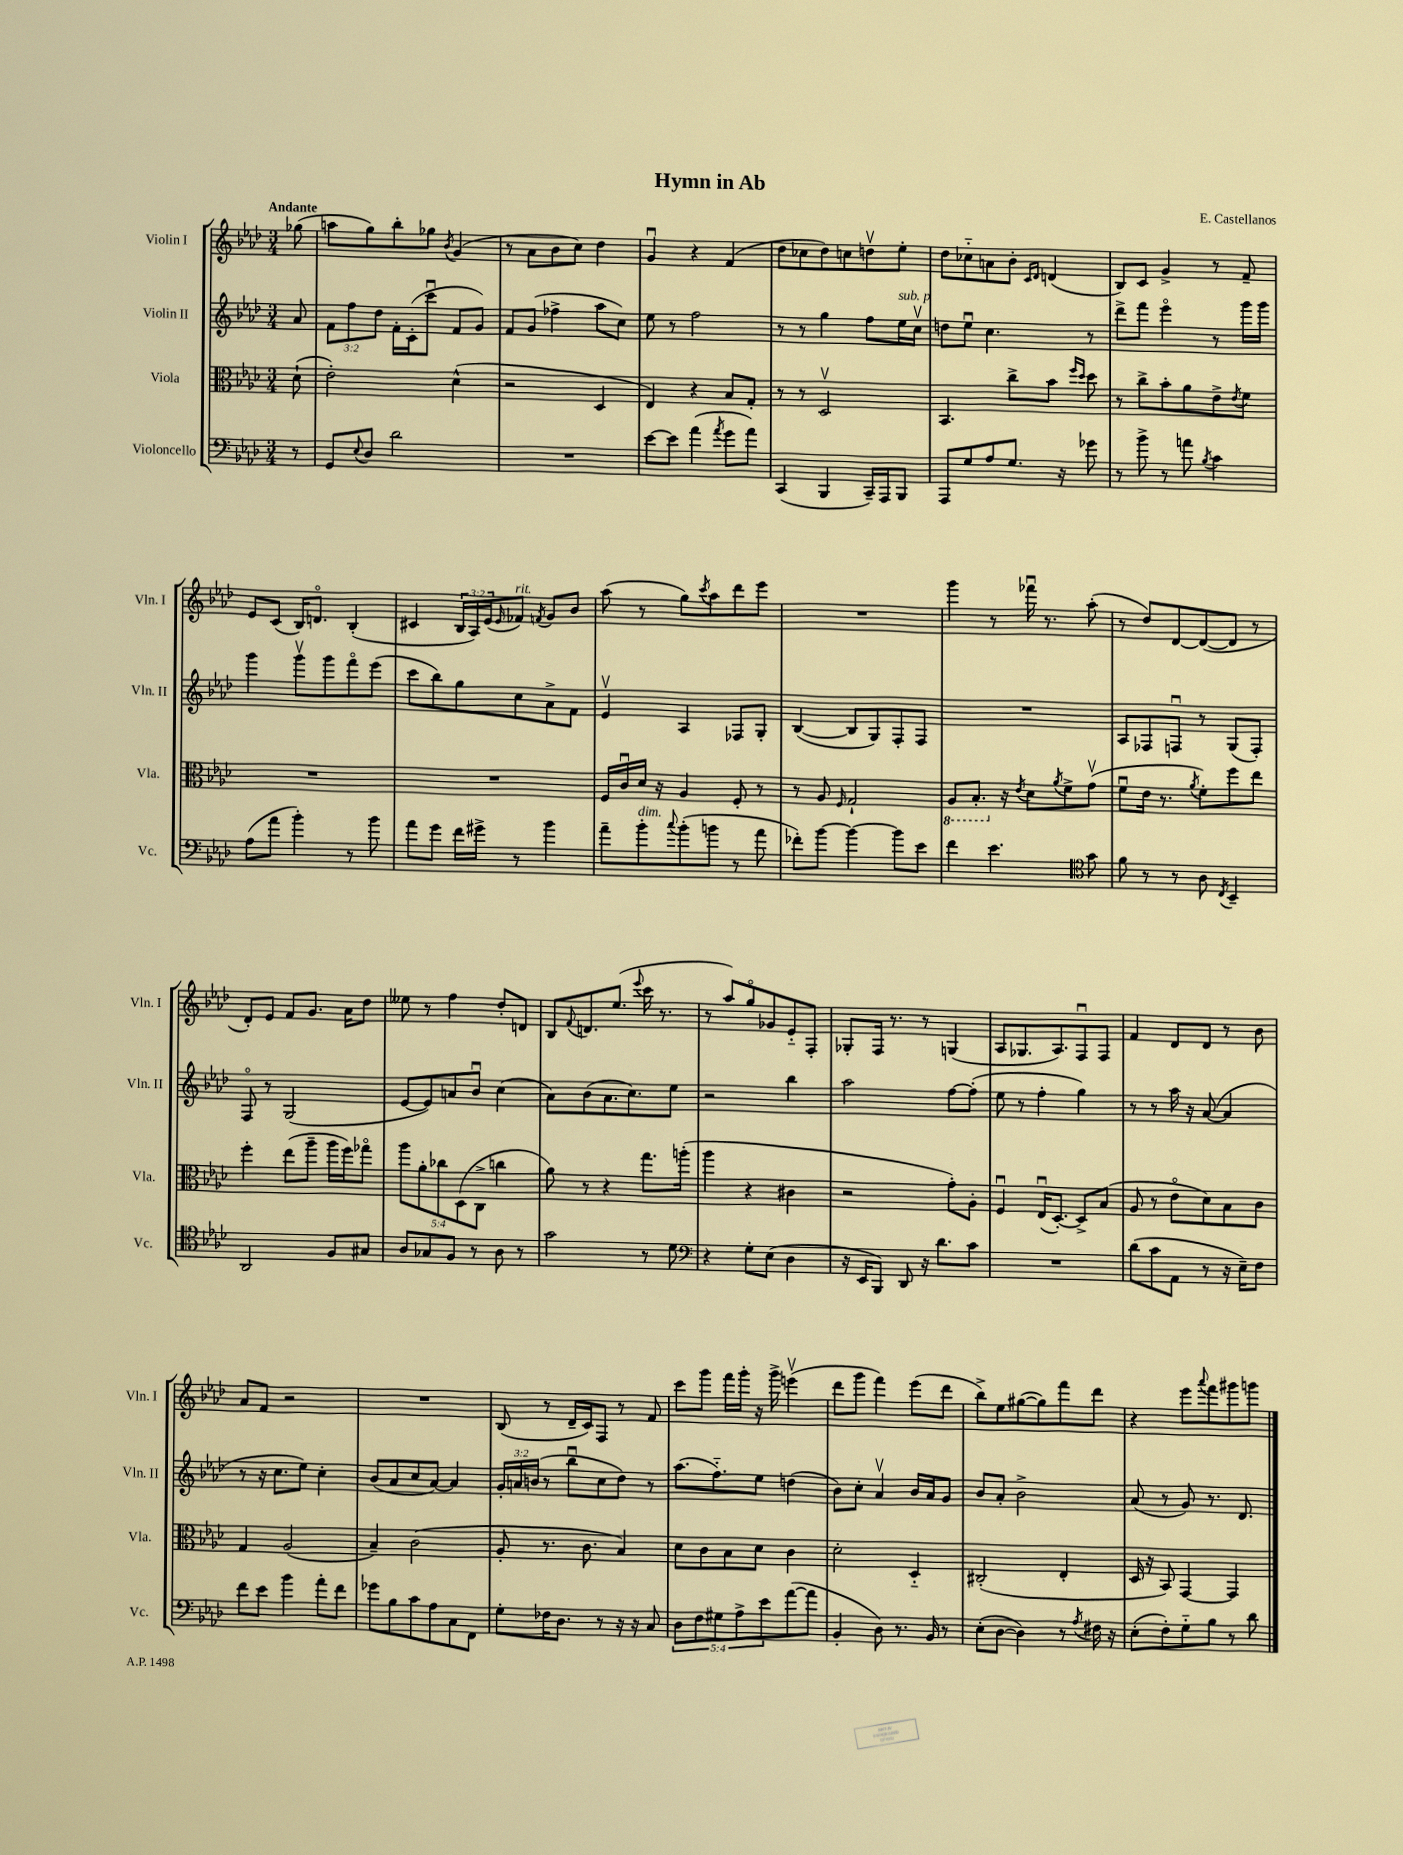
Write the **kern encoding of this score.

**kern	**kern	**kern	**kern
*part4	*part3	*part2	*part1
*staff4	*staff3	*staff2	*staff1
*I"Violoncello	*I"Viola	*I"Violin II	*I"Violin I
*I'Vc.	*I'Vla.	*I'Vln. II	*I'Vln. I
*clefF4	*clefC3	*clefG2	*clefG2
*k[b-e-a-d-]	*k[b-e-a-d-]	*k[b-e-a-d-]	*k[b-e-a-d-]
*M3/4	*M3/4	*M3/4	*M3/4
=	=	=	=
!	!	!	!LO:TX:a:B:t=Andante
8r	(8d-`\	8a-/	(8gg-X\
=1	=1	=1	=1
8GG/L	2e-'\)	12f\L	8aan\L
.	.	12ff\	.
8qqE-/	.	.	.
8D-/J	.	.	8gg\)
.	.	12dd-\J	.
2d-\	.	16f'\LL	8bb-'\
.	.	(16c'\J	.
.	.	8cccu\J	8gg-X\J
.	.	.	8qb-/
.	(4d-^^\	8f/L	(4g/
.	.	8g/J)	.
=2	=2	=2	=2
2.r	2r	8f/L	8r
.	.	(8g/J	8a-\L
.	.	4ff-X^\	8b-\
.	.	.	8cc\J)
.	4D-/	8aa-\L	4dd-\
.	.	8cc\J)	.
=3	=3	=3	=3
[8e-\L	4E-/)	8ee-\	4gu/
8e-\J]	.	8r	.
(4a-\	4r	2ff\	4r
8qa-/	.	.	.
8g\L	8B-/L	.	(4f/
8a-\J)	8G'/J	.	.
=4	=4	=4	=4
(4CC/	8r	8r	8dd-\L
.	8r	8r	8cc-X\
4BBB-/	2D-v/	4gg\	8dd-\)
.	.	.	8ccn\
16CC~/LL)	.	8ff\L	8ddnv\
16AAA-/J	.	.	.
!	!	!LO:TX:a:i:t=sub. p	!
8BBB-/J	.	16ee-\L	8ee-'\J
.	.	16ccv\JJ	.
=5	=5	=5	=5
8AAA-/L	4.BB-/	8ddn\L	8dd-\L
8G/	.	8ee-u\J	8cc-X\
8A-/	.	4.cc\	8an\
8.G/J	8cc^\L	.	8b-'\J
.	.	.	16qqc/LL
.	.	.	16qqd-/JJ
.	8b-\J	.	(4dn/
16r	.	.	.
.	16qqff/LL	.	.
.	16qqdd-/JJ	.	.
8g-X\	8dd-\	8r	.
=6	=6	=6	=6
8r	8r	8ddd-^\L	8B-/L)
8b-^\	8cc^\L	8fff\J	8c/J
8r	8b-'\	4eee-\	4g^/
8an\	8a-\	.	.
8qB-/	.	.	.
4c\	8e-^\	8r	8r
.	8qe-/	.	.
.	8f\J	16ggg\LL	8f~/
.	.	16ggg\JJ	.
!!LO:LB:g=z
=7	=7	=7	=7
(8A-\L	2.r	4ggg\	8e-/L
8a-\J	.	.	(8c/J
4b-'\)	.	8gggv\L	16B-/KL)
.	.	.	8.dn/J
.	.	8ggg\	.
8r	.	8fff\	(4B-'/
8b-\	.	(8eee-\J	.
=8	=8	=8	=8
8a-\L	2.r	8ccc\L	4c#X/
8g\J	.	8bb-\)	.
16f\LL	.	8gg\	24B-/LL
.	.	.	24A-/)
16g#X^\JJ	.	.	.
.	.	.	(24e-/J
.	.	.	16qqe-/
!	!	!	!LO:TX:a:i:t=rit.
8r	.	8cc\	8f-X/J)
.	.	.	8qfn/
4b-\	.	8a-^\	8g/L
.	.	8f\J	8b-/J
=9	=9	=9	=9
8a-~\L	16F/LL	4e-v/	(8aa-\
.	16cu/	.	.
!LO:TX:a:i:t=dim.	!	!	!
8b-'\	16d-/JJ	.	8r
.	16r	.	.
8qqcc/	.	.	.
(8b-'\	4A-/	4A-/	8gg\L)
.	.	.	8qccc/
8bn\J	.	.	8aa-\
8r	8F'/	8F-X/L	8ddd-\
8a-\	8r	8G'/J	8eee-\J
=10	=10	=10	=10
8f-X'\L)	8r	([4B-/	2.r
[8b-\J	8A-/	.	.
.	16qqF/	.	.
4b-\_	2G`/	8B-/L]	.
.	.	8G/)	.
8b-\L]	.	8F'/	.
8e-\J	.	8F/J	.
=11	=11	=11	=11
*	*8ba	*	*
4f\	8AA-/L	2.r	4ggg\
.	8.BB-'/J	.	.
4.e-\	.	.	8r
*	*X8ba	*	*
.	16r	.	.
.	8qe-/	.	.
.	8d-\L	.	16fff-Xu\
.	.	.	8.r
.	8qa-/	.	.
.	8f^\	.	.
*clefC4	*	*	*
8g\	(8gv\J	.	(8aa-'\
=12	=12	=12	=12
8f\	8fu\L	8A-/L	8r
8r	16e-\Jk	8F-X/	8dd-/L)
.	8.r	.	.
8r	.	8Fnu/J	[8d-/
.	8qa-/	.	.
8A-\	8f'\L)	8r	(8d-/_
8qC/	.	.	.
4BB-~/	8ff\	(8G/L	8d-/J]
.	8ee-\J	8F'/J)	8r
!!LO:LB:g=z
=13	=13	=13	=13
2AA-/	4ff'\	8F/	8d-'/L)
.	.	8r	8e-/J
.	(8ee-\L	(2G/	8f/L
.	8aa-~\J	.	8.g/J
8F/L	16aa-\LL	.	.
.	16ff\J)	.	16a-\KL
8G#X/J	8gg-X\J	.	8dd-\J
=14	=14	=14	=14
8A-/L	10aa-\L	[8e-/L	8ee--X\
.	10a-'\	.	.
8G-X/	.	8e-/])	8r
.	10cc-X\	.	.
8F/J	.	8an/	4ff\
.	(10D-\	.	.
8r	.	8b-u/J	.
.	10C^\J	.	.
8A-\	4ccn\	(4cc\	8dd-'/L
8r	.	.	8dn/J
=15	=15	=15	=15
2g\	8a-\)	8a-\L)	8B-/L
.	.	.	8qqf/
.	8r	(8b-\	8.dn/
.	4r	8.a-\	.
.	.	.	(8.ee-/J
.	.	8.cc\)	.
.	.	.	8qqeee-/
8r	8.gg\L	.	16ccc\
.	.	.	8.r
8d-\	.	8ee-\J	.
.	(16aan'\Jk	.	.
=16	=16	=16	=16
*clefF4	*	*	*
4r	4aa-\	2r	8r
.	.	.	8aa-/L)
8G'\L	4r	.	8gg/
(8E-\J	.	.	8g-X/
4D-\	4c#X\	4bb-\	8e-/
.	.	.	8F'/J
=17	=17	=17	=17
16r	2r	2aa-\	8G-X'/L
16EE-/KL	.	.	.
8BBB-/J)	.	.	16F/Jk
.	.	.	8.r
8DD-/	.	.	.
16r	.	.	8r
8.d-\L	.	.	.
.	8g'\L)	[8ff\L	(4Gn/
8c\J	8A-'\J	(8ff'\J]	.
=18	=18	=18	=18
2.r	4Fu/	8ee-\	8A-/L
.	.	8r	8.G-X/
.	(16E-u/KL	4ff'\	.
.	[8.D-'/J)	.	8.A-/)
.	8D-^/L]	4gg\)	8Fu/
.	(8B-/J	.	8F/J
=19	=19	=19	=19
(8d-\L	8A-/	8r	4f/
8c\	8r	8r	.
8AA-\J	8e-\L	16aa-\	8d-/L
.	.	16r	.
8r	8d-\)	([8a-/	8d-/J
16r	8B-\	4a-/]	8r
16E-~\KL)	.	.	.
8F\J	8c\J	.	8b-\
!!LO:LB:g=z
=20	=20	=20	=20
8f\L	4G/	8r	8a-/L
8e-\J	.	16r	8f/J
.	.	8.cc\L	.
4b-\	(2A-/	.	2r
.	.	8ee-\J)	.
8a-'\L	.	4cc'\	.
8f\J	.	.	.
=21	=21	=21	=21
8g-X\L	4B-~/)	(8b-/L	2.r
8B-\	.	8a-/	.
8c\	(2c\	8cc/	.
8A-\	.	[8a-/J)	.
8C\	.	4a-/]	.
8FF\J	.	.	.
=22	=22	=22	=22
8G'\L	8A-'/	24g'/LL	(8B-/
.	.	24an/	.
.	.	(24bn/JJ	.
16F-X\K	8.r	8r	8r
8.D-\J	.	.	.
.	.	8bb-u\L	16d-~/LL
.	8.c\	.	16c/J)
8r	.	8cc\	8F/J
16r	4B-/)	8dd-\J)	8r
16r	.	.	.
8C/	.	8r	8f/
=23	=23	=23	=23
10D-\L	8d-\L	(8.aa-\L	8ccc\L
10F\	.	.	.
.	8c\	.	8ggg\J
.	.	8.ff\)	.
10G#X\	.	.	.
.	8B-\	.	16fff\LL
10A-^\	.	.	.
.	.	.	16ggg'\JJ
.	8d-\J	8ee-\J	16r
10e-\	.	.	.
.	.	.	16ggg^\
([8a-\	4c\	(4ddn\	(4eeenv\
8a-\J]	.	.	.
=24	=24	=24	=24
4BB-'/	2d-'\	8b-\L)	8ddd-\L
.	.	8cc'\J	8ggg\J
8D-\)	.	4a-v/	4fff\)
8.r	.	.	.
.	4D-/	16b-/LL	(8eee-\L
16BB-/	.	16a-/J	.
8r	.	8g/J	8ddd-\J
=25	=25	=25	=25
(8E-'\L	(2C#X'/	8b-/L	8bb-^\L)
[8D-\J	.	8a-'/J	8ee-\
4D-\])	.	2b-^\	([8gg#X\
.	.	.	8gg#\])
8r	4E-'/	.	8fff\
8qA-/	.	.	.
16F#X\	.	.	8ddd-\J
16r	.	.	.
=26	=26	=26	=26
(8E-'\L	16D-/	(8a-/	4r
.	16r	.	.
8F'\)	8BB-/)	8r	.
8G\	[4GG/	8g/)	8eee-\L
.	.	.	8qqaaa-/
8B-\J	.	8.r	8fff\
8r	4GG/]	.	8ggg#X\
.	.	8.d-/	.
8d-\	.	.	8gggn\J
==	==	==	==
*-	*-	*-	*-
